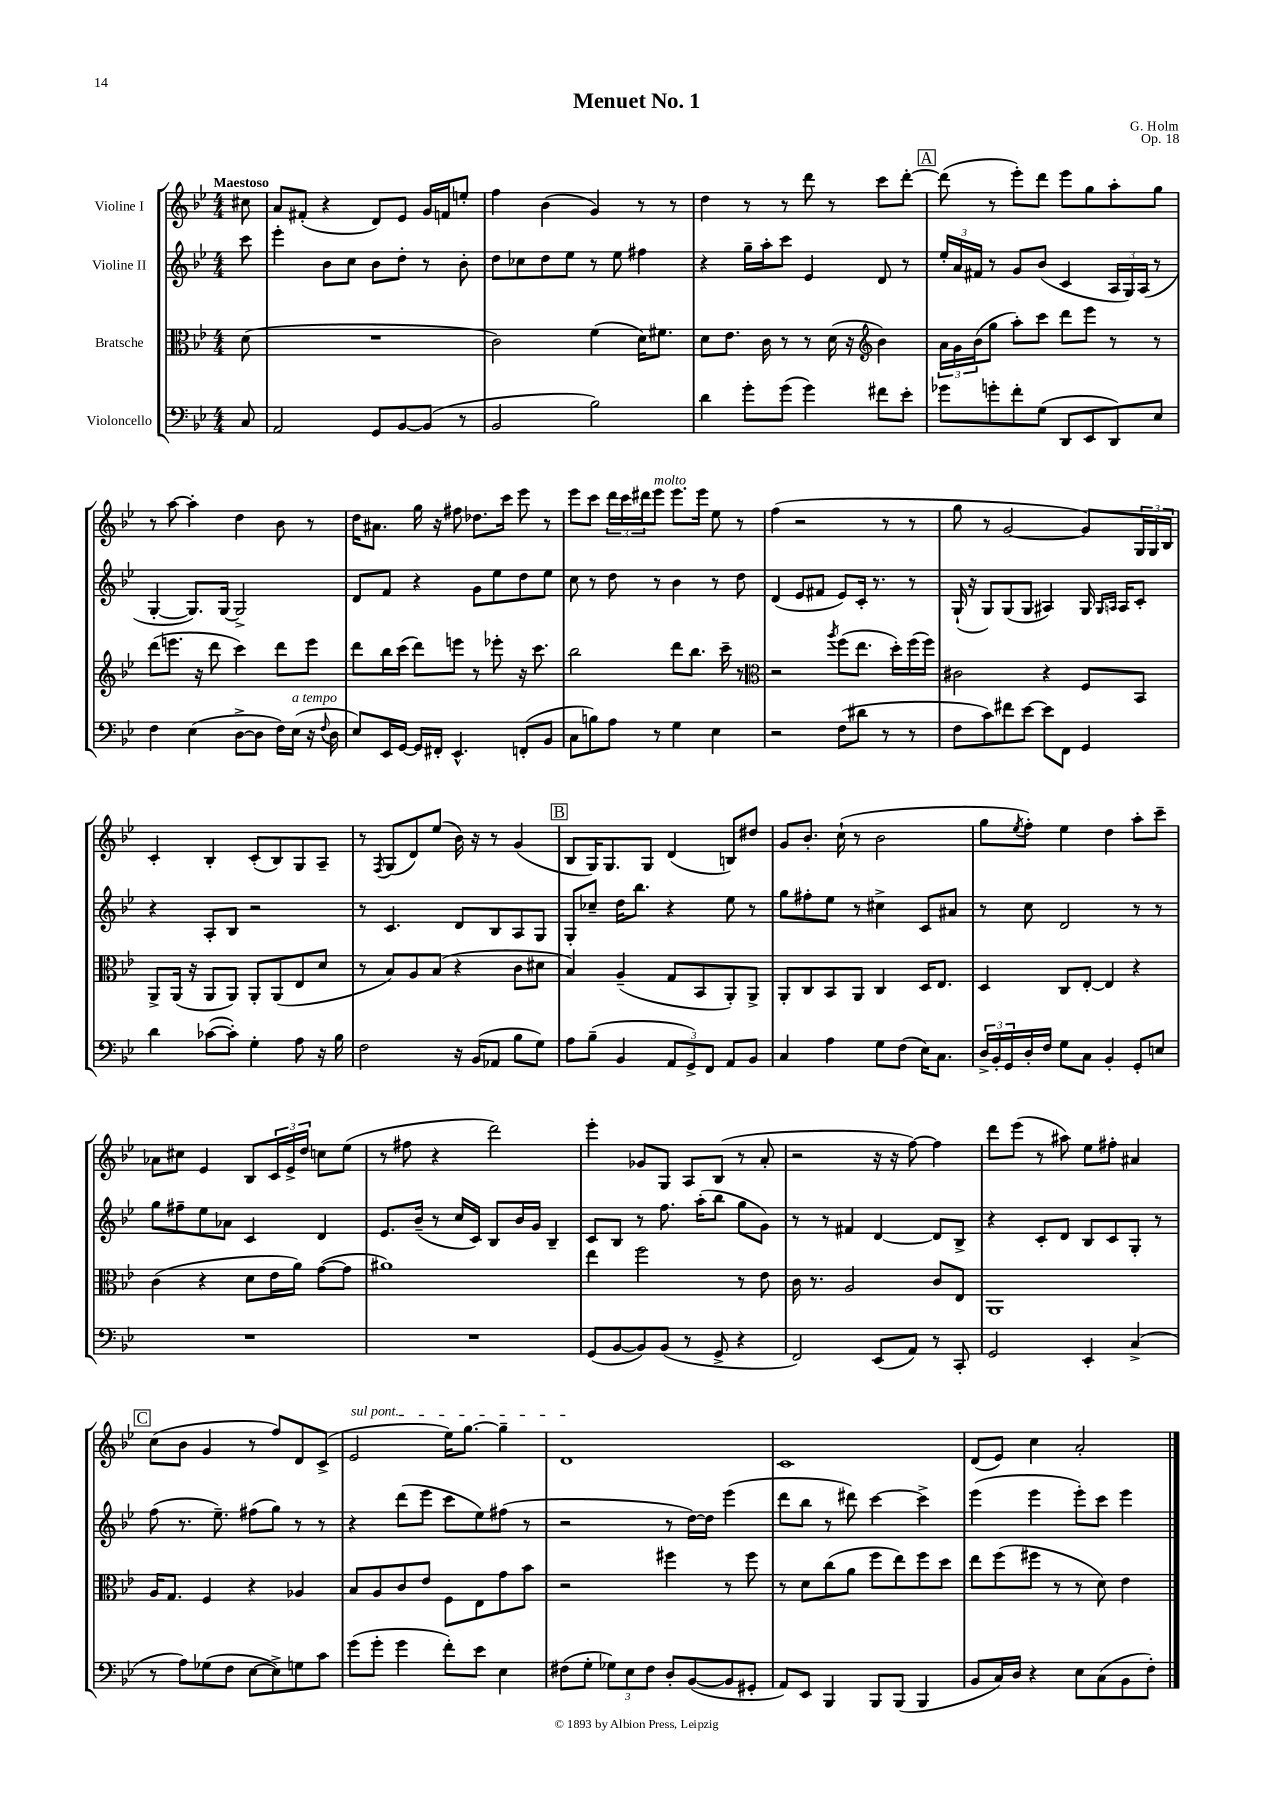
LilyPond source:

\header { title = "Menuet No. 1" composer = "G. Holm" opus = "Op. 18" }
<<
\new StaffGroup <<
\new Staff = "s0" \with { instrumentName = "Violine I" } {
    \clef treble \key bes \major \numericTimeSignature \time 4/4 \partial 8 \tempo "Maestoso"
    cis''8 |
    a'8 fis'8-.( r4 d'8) ees'8 g'16 f'16 e''8-. |
    f''4 bes'4( g'4) r8 r8 |
    d''4 r8 r8 d'''8 r8 c'''8 d'''8~-. |
    \mark \markup { \box "A" } d'''8( r8 ees'''8-.) d'''8 ees'''8 g''8 a''8-. g''8 |
    r8 a''8~ a''4-. d''4 bes'8 r8 |
    d''16 ais'8. g''16 r16 fis''8 des''8. c'''16 ees'''8 r8 |
    ees'''8 c'''8 \tuplet 3/2 { d'''16 c'''16 dis'''16 } ees'''8^\markup { \italic "molto" } ees'''8. ees'''16 ees''8 r8 |
    f''4( r2 r8 r8 |
    g''8 r8 g'2~ g'8) \tuplet 3/2 { g16 g16 bes16 } |
    c'4-. bes4-. c'8-.( bes8) g8 a8-- |
    r8 \acciaccatura { f8 } g8( d'8) ees''8( bes'16) r16 r8 g'4( |
    \mark \markup { \box "B" } bes8 g16) g8. g8 d'4( b8) dis''8 |
    g'8 bes'8.-. c''16-!( r8 bes'2 |
    g''8 \acciaccatura { ees''8 } f''8-.) ees''4 d''4 a''8-. c'''8-- |
    aes'8 cis''8 ees'4 bes8 \tuplet 3/2 { c'16 ees'16-> d''16 } c''8 ees''8( |
    r8 fis''8 r4 d'''2) |
    ees'''4-. ges'8 g8 a8 bes8( r8 a'8-. |
    r2 r16 r16 f''8~) f''4 |
    d'''8 ees'''8( r8 ais''8) ees''8 fis''8-. ais'4 |
    \mark \markup { \box "C" } c''8( bes'8 g'4 r8 f''8) d'8 c'8->( |
    \once \override TextSpanner.bound-details.left.text = \markup { \italic "sul pont." } ees'2\startTextSpan ees''16) g''8.~ g''4-- |
    d'1\stopTextSpan |
    c'1 |
    d'8( ees'8) c''4 a'2-. \bar "|." |
}
\new Staff = "s1" \with { instrumentName = "Violine II" } {
    \clef treble \key bes \major \numericTimeSignature \time 4/4 \partial 8
    c'''8 |
    ees'''4-. bes'8 c''8 bes'8 d''8-. r8 bes'8-. |
    d''8 ces''8 d''8 ees''8 r8 ees''8 fis''4 |
    r4 g''16-- a''16-. c'''8 ees'4 d'8 r8 |
    \mark \markup { \box "A" } \tuplet 3/2 { ees''16-. a'16 fis'16 } r8 g'8 bes'8( c'4 \tuplet 3/2 { a16 g16) a16( } r8 |
    g4~-. g8.) g16~ g2-> |
    d'8 f'8 r4 g'8 ees''8 d''8 ees''8 |
    c''8 r8 d''8 r8 bes'4 r8 d''8 |
    d'4( ees'8 fis'8 ees'8) c'16-. r8. r8 |
    g16-!( r16 g8) g8( g8 ais4) g16 \grace { g16 a16 } a16 c'8-. |
    r4 a8-. bes8 r2 |
    r8 c'4. d'8 bes8 a8 g8 |
    \mark \markup { \box "B" } g8-. ces''8-- d''16 bes''8. r4 ees''8 r8 |
    g''8 fis''8-. ees''8 r8 cis''4-> c'8 ais'8 |
    r8 c''8 d'2 r8 r8 |
    g''8 fis''8-- ees''8 aes'8 c'4 d'4 |
    ees'8. bes'16--( r8 c''16 c'16) bes8 bes'16 g'16 bes4-- |
    c'8 bes8 r8 f''8. a''16-.( bes''8 g''8 g'8) |
    r8 r8 fis'4 d'4~ d'8 bes8-> |
    r4 c'8-. d'8 bes8 c'8 g8-. r8 |
    \mark \markup { \box "C" } f''8( r8. ees''8.--) fis''8( g''8) r8 r8 |
    r4 d'''8( ees'''8 c'''8 ees''8) fis''8( r8 |
    r2 r8 d''16~) d''16 ees'''4( |
    d'''8 bes''8 r8 dis'''8) c'''4~ c'''4-> |
    ees'''4( ees'''4 ees'''8-.) c'''8 ees'''4 \bar "|." |
}
\new Staff = "s2" \with { instrumentName = "Bratsche" } {
    \clef alto \key bes \major \numericTimeSignature \time 4/4 \partial 8
    d'8( |
    R1 |
    c'2) f'4( d'16) fis'8. |
    d'8 ees'8. c'16 r8 r8 d'16( r16 \clef treble bes'4) |
    \mark \markup { \box "A" } \tuplet 3/2 { a'16 g'16 bes'16( } g''8 a''8-.) c'''8 d'''8 ees'''8 r8 r8 |
    d'''8( e'''8. r16 d'''8 c'''4) d'''8 e'''8 |
    d'''8 bes''16 c'''16( d'''8) e'''8 r8 ees'''8-. r16 c'''8. |
    bes''2 d'''8 bes''8. c'''16-- r8 |
    \clef alto r2 \acciaccatura { a''8 } f''8( ees''8. d''16-.) f''16( f''16) |
    cis'2 r4 f8 bes,8 |
    a,8-> a,16( r16 a,8 a,8) a,8-. a,8( ees8 d'8 |
    r8 bes8) a8 bes8( r4 c'8 dis'8 |
    \mark \markup { \box "B" } bes4) a4--( g8 bes,8 a,8-.) a,8-> |
    a,8-. c8 bes,8 a,8 c4 d16 ees8. |
    d4 c8 ees8~-. ees4 r4 |
    c'4( r4 d'8 ees'16 a'16) g'8~( g'8 |
    ais'1) |
    ees''4 f''2 r8 ees'8 |
    c'16 r8. a2 c'8 ees8 |
    a,1 |
    \mark \markup { \box "C" } a16 g8. f4 r4 aes4 |
    bes8 a8 c'8 ees'8 f8 ees8 g'8 bes'8 |
    r2 fis''4 r8 fis''8 |
    r8 d'8 c''8( a'8 f''8 ees''8) f''8 d''8 |
    ees''8 f''8( fis''8 r8 r8 d'8) ees'4 \bar "|." |
}
\new Staff = "s3" \with { instrumentName = "Violoncello" } {
    \clef bass \key bes \major \numericTimeSignature \time 4/4 \partial 8
    c8 |
    a,2 g,8 bes,8~ bes,8( r8 |
    bes,2 bes2) |
    d'4 g'8-. g'8( g'4) fis'8 ees'8-. |
    \mark \markup { \box "A" } ges'8 g'8-. f'8-. g8( d,8 ees,8 d,8) ees8 |
    f4 ees4( d8~-> d8 f16) ees16^\markup { \italic "a tempo" }( r16 \appoggiatura { f8 } d16 |
    ees8) ees,16 g,16~ g,16 fis,16-. ees,4.-^ f,8-.( bes,8 |
    c8 b8) a8 r8 g4 ees4 |
    r2 f8( dis'8 r8 r8 |
    f8 c'8) fis'8 ees'8~ ees'8 f,8 g,4 |
    d'4 ces'8~( ces'8-.) g4-. a8 r16 bes16 |
    f2 r16 bes,16( aes,8 bes8 g8) |
    \mark \markup { \box "B" } a8 bes8--( bes,4 \tuplet 3/2 { a,8 g,8->) f,8 } a,8 bes,8 |
    c4 a4 g8 f8( ees16) c8. |
    \tuplet 3/2 { d16-> bes,16-. g,16 } d16-. f16 g8 c8 bes,4-. g,8-. e8 |
    R1 |
    R1 |
    g,8( bes,8~ bes,8) bes,8( r8 g,8-> r4 |
    f,2) ees,8( a,8) r8 c,8-. |
    g,2 ees,4-. c4->( |
    \mark \markup { \box "C" } r8 a8) ges8( f8 ees8~ ees8->) g8 c'8 |
    g'8( g'8-. g'4 f'8-.) ees'8 ees4 |
    fis8( g8-. \tuplet 3/2 { ges8) ees8 fis8 } d8-. bes,8~( bes,8 gis,8-. |
    a,8) ees,8 bes,,4 bes,,8 bes,,8( bes,,4 |
    bes,8 c16) d16 r4 ees8 c8( bes,8 f8-.) \bar "|." |
}
>>
>>
\layout { \context { \Score \remove "Bar_number_engraver" } }
